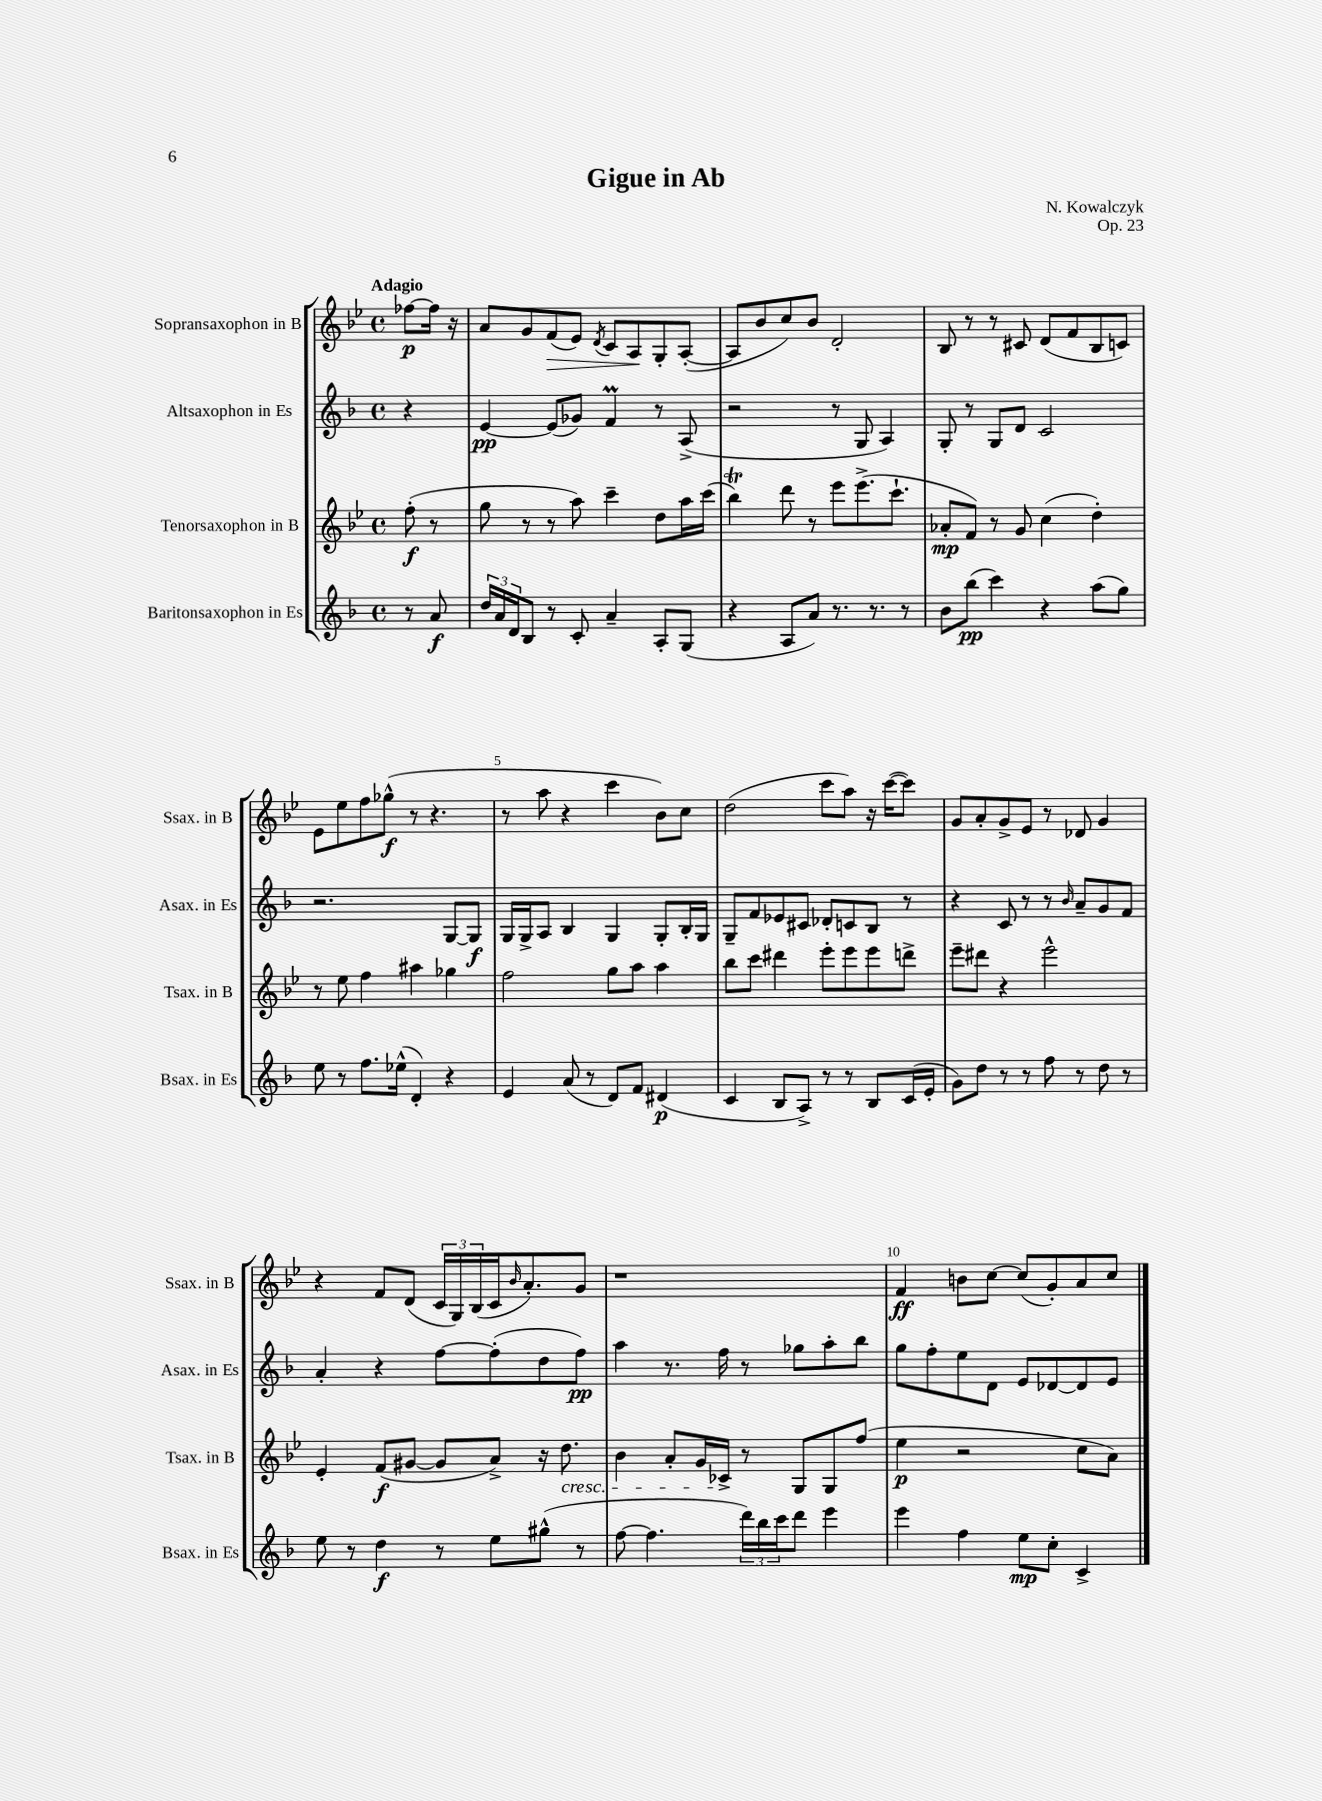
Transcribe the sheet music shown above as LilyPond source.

\header { title = "Gigue in Ab" composer = "N. Kowalczyk" opus = "Op. 23" }
<<
\new StaffGroup <<
\new Staff = "s0" \with { instrumentName = "Sopransaxophon in B" shortInstrumentName = "Ssax. in B" } {
    \clef treble \key bes \major \defaultTimeSignature \time 4/4 \partial 4 \tempo "Adagio"
    fes''8~\p fes''16 r16 |
    a'8 g'8 f'8\>( ees'8) \acciaccatura { d'8 } c'8 a8\! g8-. a8~-.( |
    a8 bes'8 c''8) bes'8 d'2-. |
    bes8 r8 r8 cis'8 d'8( f'8 bes8 c'8) |
    ees'8 ees''8 f''8 ges''8-^\f( r8 r4. |
    r8 a''8 r4 c'''4 bes'8) c''8 |
    d''2( c'''8 a''8) r16 c'''16~( c'''8) |
    g'8 a'8-. g'8-> ees'8 r8 des'8 g'4 |
    r4 f'8 d'8( \tuplet 3/2 { c'16 g16) bes16( } c'16 \grace { bes'16 } a'8.-.) g'8 |
    r1 |
    f'4\ff b'8 c''8~ c''8( g'8-.) a'8 c''8 \bar "|." |
}
\new Staff = "s1" \with { instrumentName = "Altsaxophon in Es" shortInstrumentName = "Asax. in Es" } {
    \clef treble \key f \major \defaultTimeSignature \time 4/4 \partial 4
    r4 |
    e'4~\pp e'8( ges'8) f'4\prall r8 a8->( |
    r2 r8 g8 a4) |
    g8-. r8 g8 d'8 c'2 |
    r2. g8~ g8\f |
    g16 g16-> a8 bes4 g4 g8-. bes16-. g16 |
    g8-- f'8 ees'8 cis'8 des'8-. c'8 bes8 r8 |
    r4 c'8 r8 r8 \grace { bes'16 } a'8-- g'8 f'8 |
    a'4-. r4 f''8~ f''8-.( d''8 f''8\pp) |
    a''4 r8. f''16 r8 ges''8 a''8-. bes''8 |
    g''8 f''8-. e''8 d'8 e'8 des'8~ des'8 e'8 \bar "|." |
}
\new Staff = "s2" \with { instrumentName = "Tenorsaxophon in B" shortInstrumentName = "Tsax. in B" } {
    \clef treble \key bes \major \defaultTimeSignature \time 4/4 \partial 4
    f''8-.\f( r8 |
    g''8 r8 r8 a''8) c'''4-- d''8 a''16 c'''16( |
    bes''4\trill) d'''8 r8 ees'''8 ees'''8.->( c'''8.-! |
    aes'8-.\mp f'8) r8 g'8 c''4( d''4-.) |
    r8 ees''8 f''4 ais''4 ges''4 |
    f''2 g''8 a''8 a''4 |
    bes''8 c'''8 dis'''4 ees'''8-. ees'''8 ees'''8 d'''8-> |
    ees'''8-- dis'''8 r4 ees'''2-^ |
    ees'4-. f'8\f( gis'8~ gis'8 a'8->) r16 d''8.\cresc |
    bes'4 a'8-. g'16 ces'16->\! r8 g8 g8 f''8( |
    ees''4\p r2 c''8 a'8) \bar "|." |
}
\new Staff = "s3" \with { instrumentName = "Baritonsaxophon in Es" shortInstrumentName = "Bsax. in Es" } {
    \clef treble \key f \major \defaultTimeSignature \time 4/4 \partial 4
    r8 a'8\f |
    \tuplet 3/2 { d''16 a'16 d'16 } bes8 r8 c'8-. a'4-- a8-. g8( |
    r4 a8 a'8) r8. r8. r8 |
    bes'8 bes''8\pp( c'''4) r4 a''8( g''8) |
    e''8 r8 f''8. ees''16-^( d'4-.) r4 |
    e'4 a'8( r8 d'8) f'8 dis'4\p( |
    c'4 bes8 a8->) r8 r8 bes8 c'16( e'16-. |
    g'8) d''8 r8 r8 f''8 r8 d''8 r8 |
    e''8 r8 d''4\f r8 e''8 gis''8-^( r8 |
    f''8~ f''4. \tuplet 3/2 { d'''16) bes''16 c'''16 } d'''8 e'''4 |
    e'''4 f''4 e''8\mp c''8-. c'4-> \bar "|." |
}
>>
>>
\layout { \context { \Score \override BarNumber.break-visibility = ##(#f #t #t) barNumberVisibility = #(every-nth-bar-number-visible 5) } }
